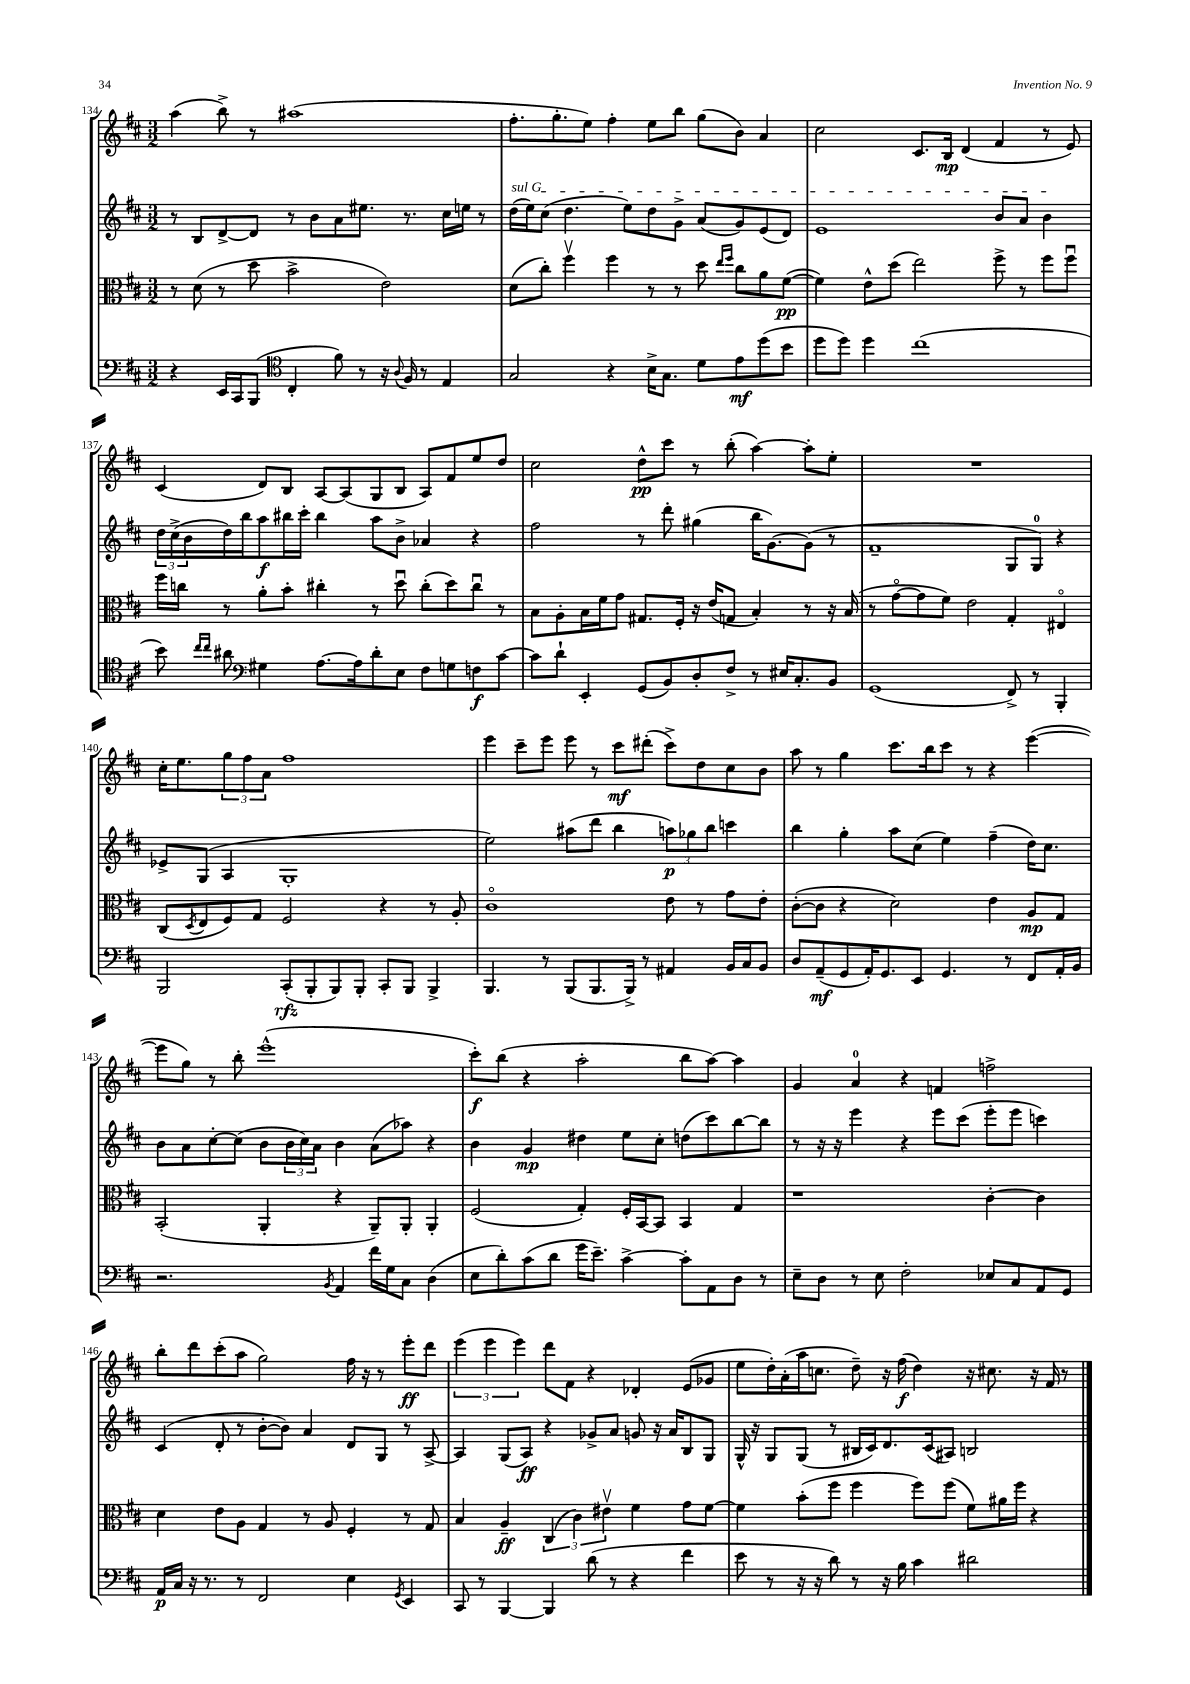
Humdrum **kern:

**kern	**kern	**kern	**kern
*staff4	*staff3	*staff2	*staff1
*clefF4	*clefC3	*clefG2	*clefG2
*k[f#c#]	*k[f#c#]	*k[f#c#]	*k[f#c#]
*M3/2	*M3/2	*M3/2	*M3/2
4r	8r	8r	(4aa\
.	(8d\	8B/L	.
16EE/LL	8r	[8d^/	8bb^\)
16CC#/J	.	.	.
(8BBB/J	8dd\	8d/]J	8r
*clefC4	*	*	*
4C#'/	2b^\	8r	(1aa#
.	.	8b\L	.
8f#\)	.	8a\	.
8r	.	8.ee#\J	.
16r	2e\)	.	.
8qqA/	.	.	.
16F#/	.	8.r	.
8r	.	.	.
4E/	.	16cc#\LL	.
.	.	16ee\JJ	.
.	.	8r	.
=	=	=	=
2G/	(8d\L	(16dd\LL	8.ff#'\L
.	.	16ee\J)	.
.	8cc#'\J)	(8cc#\J	.
.	.	.	8.gg'\
.	4ff#v\	4.dd\	.
.	.	.	8ee\J)
4r	4ff#\	.	4ff#'\
.	.	8ee\L)	.
16B^\LK	8r	8dd\	8ee\L
8.G\J	.	.	.
.	8r	8g^\J	8bb\J
8d\L	8dd\	(8a/L	(8gg\L
.	16qqee/LL	.	.
.	16qqff#/JJ	.	.
8e\	8cc#\L	8g/)	8b\J)
(8dd\	8a\	(8e/	4a/
8b\J	([8f#\J	8d/J)	.
=	=	=	=
8dd\L	4f#\])	1e	2cc#\
8dd\J)	.	.	.
4dd\	8e^^\L	.	.
.	(8dd\J	.	.
(1cc#	2ee\)	.	8.c#/L
.	.	.	16B/Jk
.	.	.	(4d/
.	8ff#^\	8b/L	4f#/
.	8r	8a/J	.
.	8ff#\L	4b\	8r
.	8ff#u\J	.	8e/)
=	=	=	=
8b\)	16ff#\LL	24dd\LL	(4c#/
.	.	(24cc#^\	.
.	16cc\JJ	.	.
.	.	24b\	.
16qqcc#/LL	.	.	.
16qqcc#/JJ	.	.	.
8a#\	8r	16dd\)	.
.	.	16bb\J	.
*clefF4	*	*	*
4G#\	8a'\L	8aa\	8d/L)
.	8b'\J	16bb#\L	8B/J
.	.	16ccc#'\JJ	.
[8.A\L	4cc#'\	4bb#\	[8A/L
.	.	.	(8A/]
16A\]k	.	.	.
8d'\	8r	8aa\L	8G/
8E\J	8ddu\	8b^\J	8B/J
8F#\L	(8cc#'\L	4a-/	8A/L)
8G\	8dd\)	.	8f#/
8F\	8cc#u\J	4r	8ee/
[8c#\J	8r	.	8dd/J
=	=	=	=
8c#\]L	8B\L	2ff#\	2cc#\
8d`\J	8A'\	.	.
4EE'/	16B\L	.	.
.	16f#\J	.	.
.	8g\J	.	.
(8GG/L	8.G#/L	8r	8dd^^\L
8BB/)	.	8ddd'\	8ccc#\J
.	16F#'/Jk	.	.
8D'/	16r	(4gg#\	8r
.	(16e/LK	.	.
8F#^/J	8G/J	.	(8bb'\
8r	4B'/)	16bb\LK	[4aa\)
.	.	[8.g\)	.
16E#/LK	.	.	.
8.C#'/	.	.	.
.	8r	(8g\]J	8aa'\]L
8BB/J	16r	8r	8ee'\J
.	(16B/	.	.
=	=	=	=
(1GG	8r	1f#~	1.r
.	[8go\L	.	.
.	8g\]	.	.
.	8f#\J)	.	.
.	2e\	.	.
8FF#^/)	4G'/	8G/L	.
8r	.	8G/J)	.
4BBB'/	4E#o/	4r	.
=	=	=	=
2BBB/	(8C#/L	8e-^/L	16cc#'\LK
.	.	.	8.ee\
.	8qD/	.	.
.	8E/	(8G/J	.
.	8F#/)	4A/	12gg\
.	.	.	12ff#\
.	8G/J	.	.
.	.	.	12a\J
(8CC#'/L	2F#/	1G'	1ff#
8BBB'/	.	.	.
8BBB/)	.	.	.
8BBB'/J	.	.	.
8CC#'/L	4r	.	.
8BBB/J	.	.	.
4BBB^/	8r	.	.
.	8A'/	.	.
=	=	=	=
4.BBB/	1c#o	2ee\)	4eee\
.	.	.	8ccc#~\L
8r	.	.	8eee\J
(8BBB/L	.	(8aa#\L	8eee\
8.BBB/	.	8ddd\J	8r
.	.	4bb\	8ccc#\L
16BBB^/Jk)	.	.	.
8r	.	.	(8ddd#'\J
4AA#/	8e\	12aa\L)	8ccc#^\L)
.	.	12gg-\	.
.	8r	.	8dd\
.	.	12bb\J	.
16BB/LL	8g\L	4ccc\	8cc#\
16C#/J	.	.	.
8BB/J	8e'\J	.	8b\J
=	=	=	=
8D/L	([8c#'\L	4bb\	8aa\
(8AA~/	8c#\]J	.	8r
8GG/	4r	4gg'\	4gg\
16AA'/K)	.	.	.
8.GG/	.	.	.
.	2d\)	8aa\L	8.ccc#\L
8EE/J	.	(8cc#\J	.
.	.	.	16bb\k
4.GG/	.	4ee\)	8ccc#\J
.	.	.	8r
.	4e\	(4ff#~\	4r
8r	.	.	.
8FF#/L	8A/L	16dd\LK)	([4eee\
.	.	8.cc#\J	.
16AA'/L	8G/J	.	.
16BB/JJ	.	.	.
=	=	=	=
2.r	(2BB'/	8b\L	8eee\]L
.	.	8a\	8gg\J)
.	.	[8cc#'\	8r
.	.	(8cc#\]J	8bb'\
.	4AA'/	8b\L	(1eee^^
.	.	24b\L	.
.	.	24cc#\)	.
.	.	24a\JJ	.
8qBB/	.	.	.
4AA/	4r	4b\	.
16f#\LL	8AA~/L)	(8a\L	.
16G\J	.	.	.
8C#\J	8AA'/J	8aa-\J)	.
(4D\	4AA'/	4r	.
=	=	=	=
8E\L	(2F#/	4b\	8ccc#'\L)
8d'\)	.	.	(8bb\J
(8c#\	.	4g/	4r
8d\J	.	.	.
16g\LK	4G'/)	4dd#\	2aa'\
8.e~\J)	.	.	.
[4c#^\	16F#'/LL	8ee\L	.
.	[16BB/J	.	.
.	8BB/]J	8cc#'\J	.
8c#'\]L	4BB/	(8dd\L	8bb\L
8AA\	.	8ccc#\)	[8aa\J)
8D\J	4G/	[8bb\	4aa\]
8r	.	8bb\]J	.
=	=	=	=
8E~\L	1r	8r	4g/
8D\J	.	16r	.
.	.	16r	.
8r	.	4eee\	4a/
8E\	.	.	.
2F#'\	.	4r	4r
.	.	8eee\L	4f/
.	.	(8ccc#\J	.
8E-/L	[4c#'\	8eee'\L	2ff^\
8C#/	.	8eee\J	.
8AA/	4c#\]	4ccc\)	.
8GG/J	.	.	.
=	=	=	=
16AA/LL	4d\	(4c#/	8bb'\L
16C#/JJ	.	.	.
16r	.	.	8ddd\
8.r	.	.	.
.	8e\L	8d'/	(8ccc#'\
8r	8A\J	8r	8aa\J
2FF#/	4G/	[8b'\L	2gg\)
.	.	8b\]J)	.
.	8r	4a/	.
.	8A/	.	.
4E\	4F#'/	8d/L	16ff#\
.	.	.	16r
.	.	8G/J	8r
8qGG/	.	.	.
4EE/	8r	8r	8eee'\L
.	8G/	[8A^/	8ddd\J
=	=	=	=
8CC#/	4B/	4A/]	(6eee\
8r	.	.	.
.	.	.	6eee\
[4BBB/	4A~/	(8G/L	.
.	.	.	6eee\)
.	.	8A/J)	.
4BBB/]	(6C#/	4r	8ddd\L
.	.	.	8f#\J
.	6c#\)	.	.
(8d\	.	8g-^/L	4r
.	6e#v\	.	.
8r	.	8a/J	.
4r	4f#\	8g/	4d-'/
.	.	16r	.
.	.	16a/LK	.
4f#\	8g\L	8B/	(8e/L
.	[8f#\J	8G/J	8g-/J
=	=	=	=
8e\	4f#\]	16G^^/	8ee\L
.	.	16r	.
8r	.	8G/L	16dd'\L)
.	.	.	(16a'\
16r	(8b'\L	(8G/J	16aa\J
16r	.	.	8.cc\J
8d\)	8ff#\J	8r	.
8r	4ff#\	16B#/LL	8dd~\)
.	.	16c#/J)	.
16r	.	8.d/	16r
16B\	.	.	(16ff#\
4c#\	8ff#\L)	.	4dd\)
.	.	(16c#/k	.
.	(8ff#\J	8A#/J)	.
2d#\	8f#\L)	2B/	16r
.	.	.	8.cc#\
.	16a#\L	.	.
.	16ff#\JJ	.	.
.	4r	.	16r
.	.	.	16f#/
.	.	.	8r
==	==	==	==
*-	*-	*-	*-
